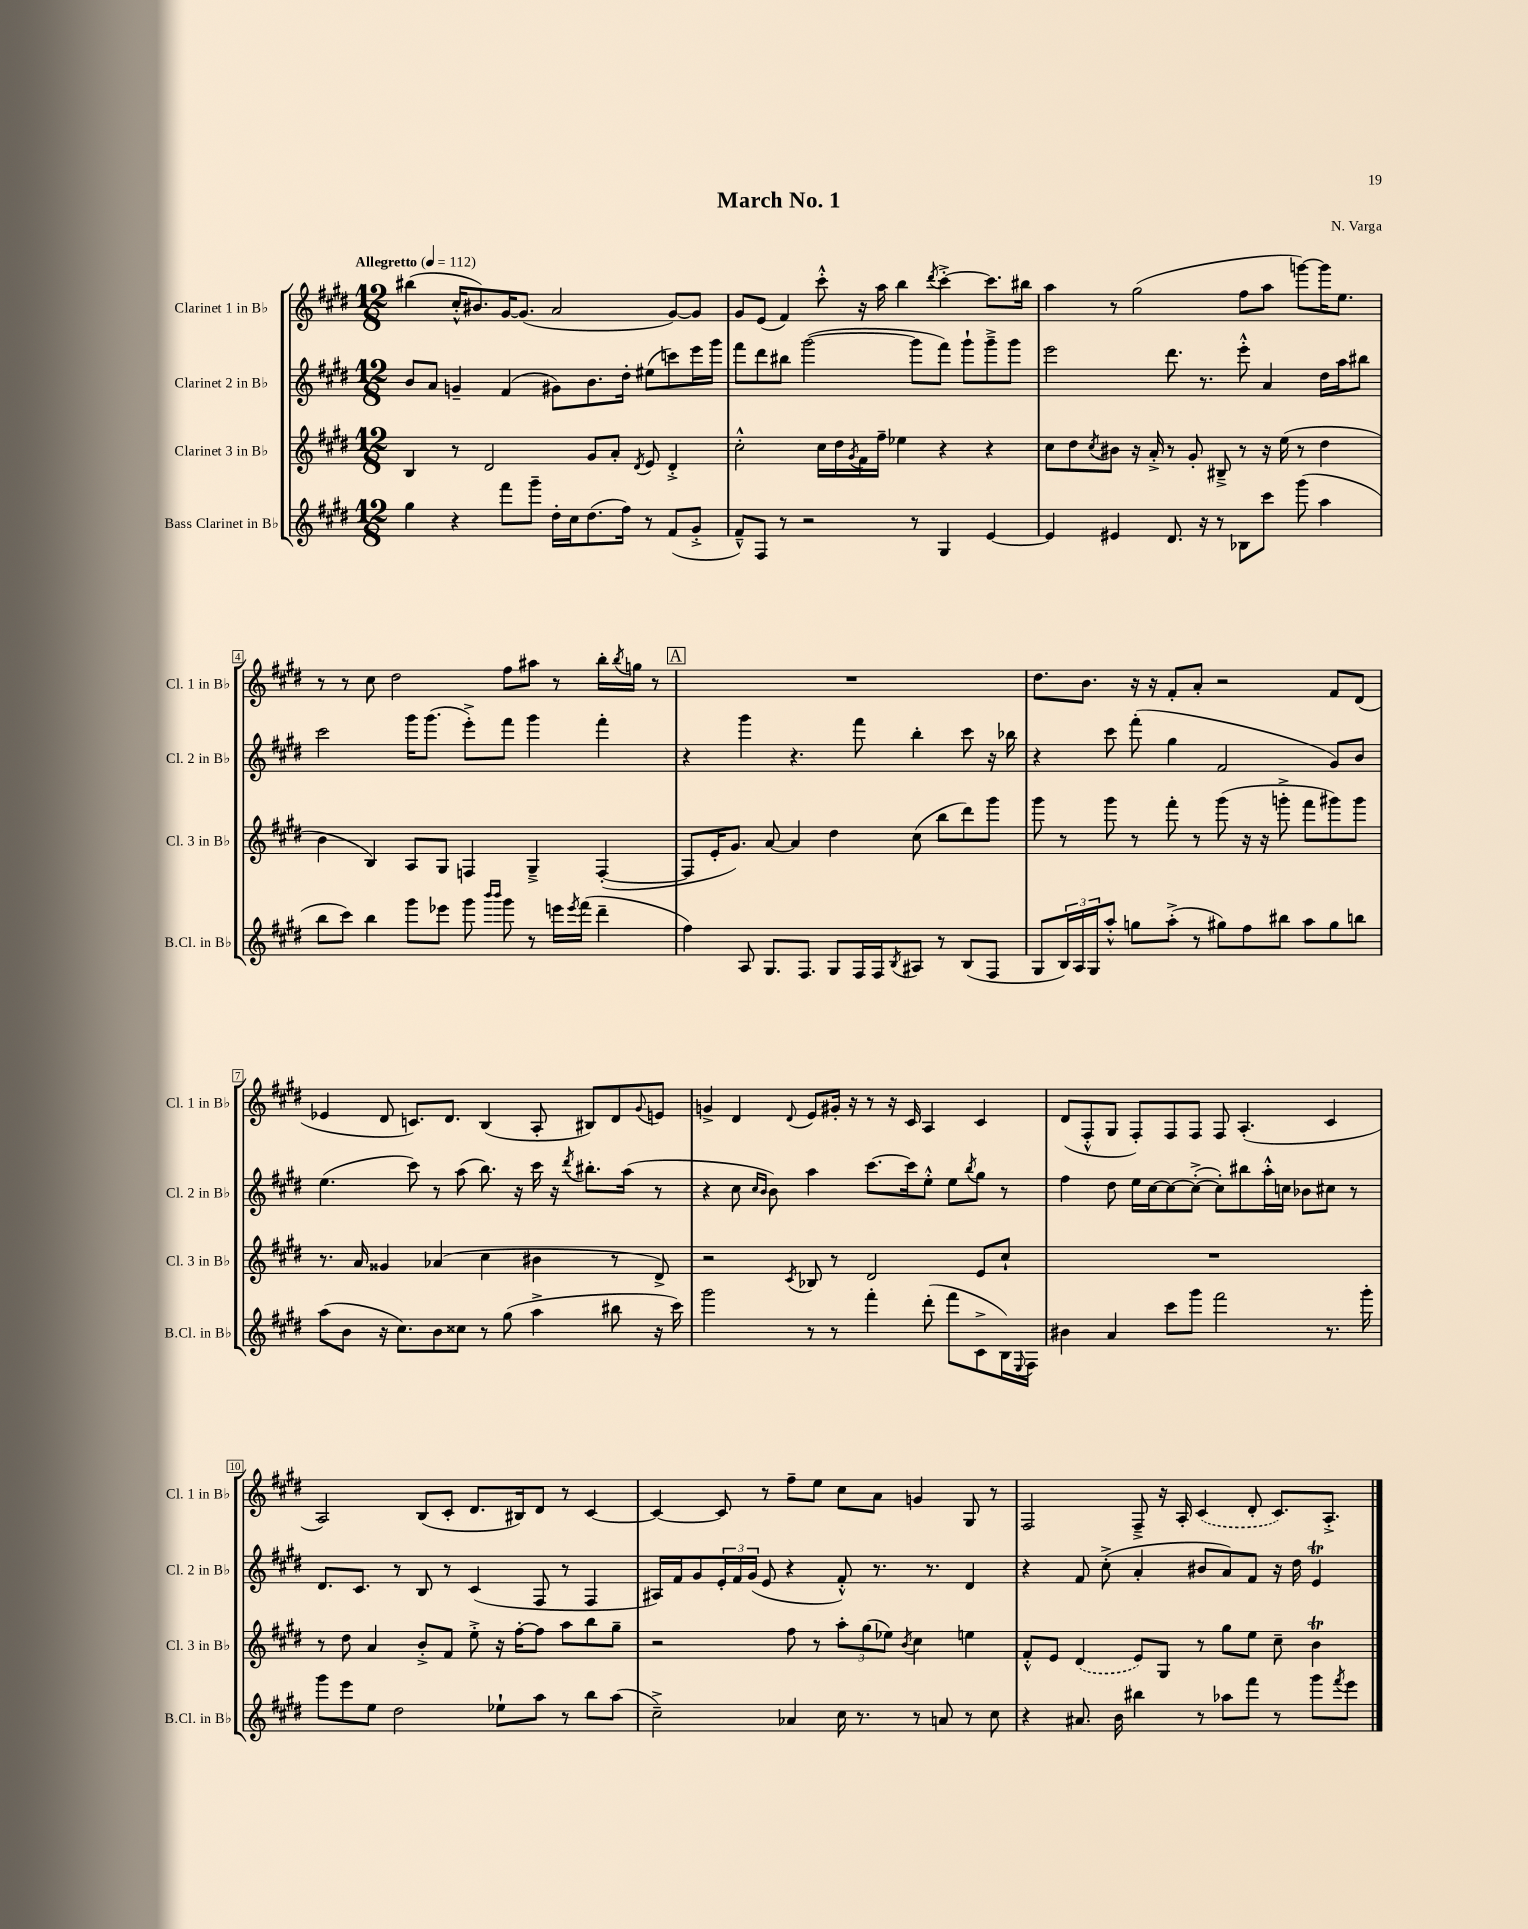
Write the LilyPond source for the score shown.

\header { title = "March No. 1" composer = "N. Varga" }
<<
\new StaffGroup <<
\new Staff = "s0" \with { instrumentName = "Clarinet 1 in Bb" shortInstrumentName = "Cl. 1 in Bb" } {
    \clef treble \key e \major \numericTimeSignature \time 12/8 \tempo "Allegretto" 4 = 112
    bis''4( cis''16-.-^ bis'8.) gis'16~ gis'8.( a'2 gis'8~) gis'8 |
    gis'8 e'8( fis'4) cis'''8-.-^ r16 a''16 b''4 \acciaccatura { dis'''8 } cis'''4~-.-> cis'''8. bis''16 |
    a''4 r8 gis''2( fis''8 a''8 g'''8~) g'''16 e''8. |
    r8 r8 cis''8 dis''2 fis''8 ais''8 r8 b''16-. \acciaccatura { b''8 } g''16 r8 |
    \mark \markup { \box "A" } R1. |
    dis''8. b'8. r16 r16 fis'8-. a'8-. r2 fis'8 dis'8( |
    ees'4 dis'8 c'8.) dis'8. b4( a8-. bis8) dis'8 \appoggiatura { gis'8 } e'8 |
    g'4-> dis'4 \appoggiatura { dis'8 } e'8 gis'16-. r16 r8 r16 cis'16 a4 cis'4 |
    dis'8( fis8-.-^ gis8 fis8-.) fis8 fis8 fis8 a4.-.( cis'4 |
    a2) b8( cis'8-. dis'8. bis16) dis'8 r8 cis'4~ |
    cis'4~ cis'8 r8 fis''8-- e''8 cis''8 a'8 g'4 gis8 r8 |
    fis2 fis8---> r16 a16-. \once \slurDashed cis'4( dis'8-. cis'8.) a8.-.-> \bar "|." |
}
\new Staff = "s1" \with { instrumentName = "Clarinet 2 in Bb" shortInstrumentName = "Cl. 2 in Bb" } {
    \clef treble \key e \major \numericTimeSignature \time 12/8
    b'8 a'8 g'4-- fis'4( gis'8) b'8. dis''16-. eis''8( c'''8) e'''16 gis'''16 |
    fis'''8 dis'''8 bis''8 gis'''2~( gis'''8 fis'''8) gis'''8-! gis'''8---> gis'''8 |
    e'''2 dis'''8. r8. e'''8-.-^ a'4 dis''16 a''16 bis''8 |
    cis'''2 gis'''16 gis'''8.( e'''8-.->) fis'''8 gis'''4 fis'''4-. |
    \mark \markup { \box "A" } r4 gis'''4 r4. fis'''8 b''4-. cis'''8 r16 bes''16 |
    r4 cis'''8 fis'''8-.( gis''4 fis'2 gis'8) b'8 |
    e''4.( cis'''8) r8 a''8( b''8.) r16 cis'''16 r16 \acciaccatura { dis'''8 } bis''8.-. a''16( r8 |
    r4 cis''8 \grace { cis''16 b'16 } b'8) a''4 cis'''8.~ cis'''16 e''8-.-^ e''8 \acciaccatura { b''8 } gis''8 r8 |
    fis''4 dis''8 e''16 cis''16~ cis''8~ cis''8~-.->( cis''8-.) bis''8 a''16-.-^ c''16 bes'8 cis''8 r8 |
    dis'8. cis'8. r8 b8 r8 cis'4( fis8 r8 fis4 |
    ais16) fis'16 gis'8 \tuplet 3/2 { e'16-. fis'16 gis'16( } e'8 r4 fis'8-.-^) r8. r8. dis'4 |
    r4 fis'8 cis''8-.->( a'4-. bis'8 a'8) fis'8 r16 dis''16 e'4\trill \bar "|." |
}
\new Staff = "s2" \with { instrumentName = "Clarinet 3 in Bb" shortInstrumentName = "Cl. 3 in Bb" } {
    \clef treble \key e \major \numericTimeSignature \time 12/8
    b4 r8 dis'2 gis'8 a'8-. \acciaccatura { dis'8 } e'8 dis'4-.-> |
    cis''2-.-^ cis''16 dis''16 \acciaccatura { gis'8 } fis'16 fis''16-- ees''4 r4 r4 |
    cis''8 dis''8 \acciaccatura { cis''8 } bis'8 r16 a'16-.-> r8 gis'8-. bis8---> r8 r16 e''16( r8 dis''4 |
    b'4 b4) a8 gis8 f4 gis4---> f4~-.( |
    \mark \markup { \box "A" } f8 e'16-. gis'8.) a'8~ a'4 dis''4 cis''8( b''8 dis'''8) gis'''8 |
    gis'''8 r8 gis'''8 r8 fis'''8-. r8 gis'''8( r16 r16 g'''8-.-> fis'''8 gis'''8) gis'''8 |
    r8. a'16 gisis'4 aes'4( cis''4 bis'4 r8 dis'8->) |
    r2 \acciaccatura { cis'8 } bes8 r8 dis'2 e'8 cis''8-! |
    R1. |
    r8 dis''8 a'4 b'8-.-> fis'8 e''8-.-> r16 fis''16~-. fis''8 a''8 b''8 gis''8-- |
    r2 fis''8 r8 \tuplet 3/2 { a''8-. gis''8( ees''8) } \acciaccatura { b'8 } cis''4 e''4 |
    fis'8-.-^ e'8 \once \slurDashed dis'4( e'8) gis8 r8 gis''8 e''8 cis''8-- b'4\trill \bar "|." |
}
\new Staff = "s3" \with { instrumentName = "Bass Clarinet in Bb" shortInstrumentName = "B.Cl. in Bb" } {
    \clef treble \key e \major \numericTimeSignature \time 12/8
    gis''4 r4 fis'''8 gis'''8-- dis''16-. cis''16 dis''8.( fis''16) r8 fis'8( gis'8-.-> |
    fis'8---^) fis8 r8 r2 r8 gis4 e'4~ |
    e'4 eis'4 dis'8. r16 r8 bes8 cis'''8 gis'''8( a''4 |
    b''8 cis'''8) b''4 gis'''8 ees'''8 gis'''8 \grace { b'''16 b'''16 } gis'''8 r8 e'''16 \acciaccatura { e'''8 } fis'''16( dis'''4-- |
    \mark \markup { \box "A" } fis''4) a8 gis8. fis8. gis8 fis16 fis16 \acciaccatura { b8 } ais8 r8 b8( fis8 |
    gis8 \tuplet 3/2 { b16) a16 gis16 } a''8-.-^ g''8 a''8-.->( r8 gis''8) fis''8 bis''8 a''8 gis''8 b''8 |
    a''8( b'8 r16 cis''8.) b'8 cisis''8 r8 gis''8( a''4-> bis''8 r16 cis'''16) |
    gis'''2 r8 r8 fis'''4-. dis'''8-.( fis'''8 cis'8-> b16) \appoggiatura { e8 } fis16 |
    bis'4 a'4 cis'''8 gis'''8 fis'''2 r8. gis'''16-. |
    gis'''8 e'''8 e''8 dis''2 ees''8-! a''8 r8 b''8 a''8( |
    cis''2--->) aes'4 cis''16 r8. r8 a'8 r8 cis''8 |
    r4 ais'8. b'16 bis''4 r8 aes''8 fis'''8 r8 gis'''8 \acciaccatura { fis'''8 } e'''8 \bar "|." |
}
>>
>>
\layout { \context { \Score \override BarNumber.stencil = #(make-stencil-boxer 0.1 0.3 ly:text-interface::print) } }
